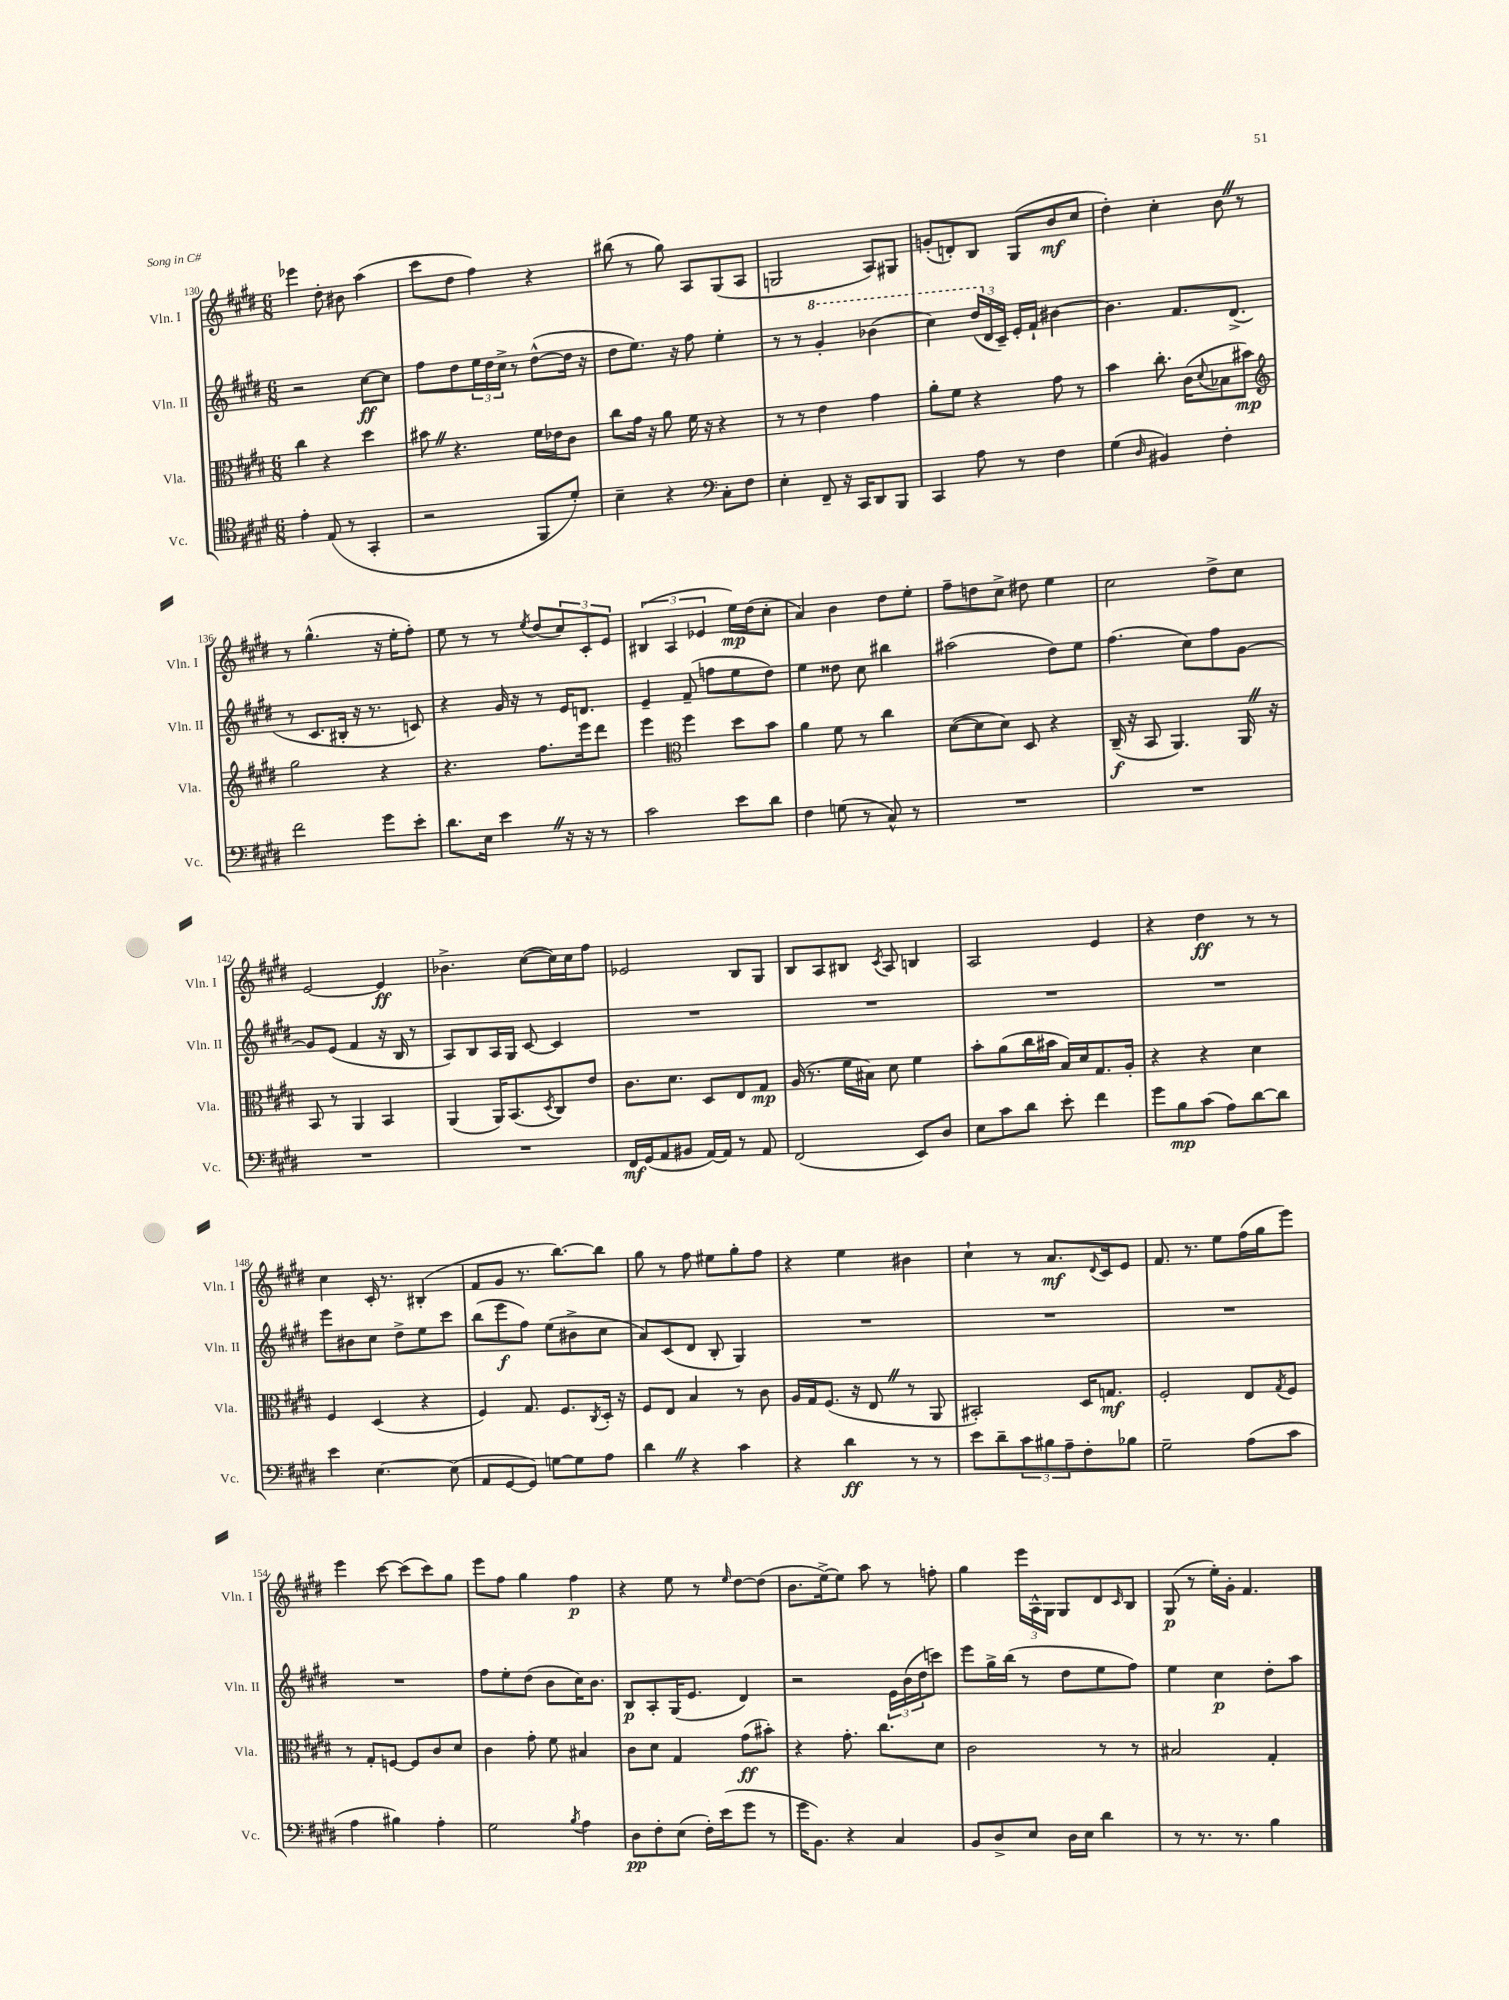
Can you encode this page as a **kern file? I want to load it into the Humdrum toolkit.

**kern	**kern	**kern	**kern
*staff4	*staff3	*staff2	*staff1
*clefC4	*clefC3	*clefG2	*clefG2
*k[f#c#g#d#]	*k[f#c#g#d#]	*k[f#c#g#d#]	*k[f#c#g#d#]
*M6/8	*M6/8	*M6/8	*M6/8
4e'	4cc#	2r	4eee-
(8E	4r	.	8dd#'
8r	.	.	8b#
4GG#'	4dd#	[8cc#	(4aa
.	.	8cc#]	.
=	=	=	=
2r	8b#	8ff#	8ccc#
.	4.r	8dd#	8dd#
.	.	24ee	4ff#)
.	.	24dd#	.
.	.	24cc#^	.
.	.	8r	.
8FF#	16f#	([8dd#^^	4r
.	16e-	.	.
8d#')	8c#	16dd#]	.
.	.	16r	.
=	=	=	=
4B~	8cc#	8dd#	(8bb#
.	16g#	8.ee)	8r
.	16r	.	.
4r	8a	.	8gg#)
.	.	16r	.
.	16f#	8ff#	8A
.	16r	.	.
*clefF4	*	*	*
8C#'	4r	4ee'	(8G#
8F#	.	.	8A
=	=	=	=
4E'	8r	8r	2G
.	8r	8r	.
8FF#~	4e	4gg#'	.
16r	.	.	.
16CC#	.	.	.
8DD#	4g#	(4bb-	8A)
8BBB	.	.	8G#
=	=	=	=
4CC#	8a'	4ccc#)	(8g'
.	8f#	.	8d')
8A	4r	(24ddd#	8B
.	.	24d#	.
.	.	24c#~)	.
8r	.	16e'	(8G#
.	.	16f#`	.
4F#	8g#	[4b#	8b
.	8r	.	8cc#
=	=	=	=
(4G#	4b	4.b#]	4dd#')
16qqD#	.	.	.
4BB#)	8.cc#'	.	4cc#'
.	.	8.f#	.
.	(16c#	.	.
.	8qqd#	.	.
4F#'	8B-	.	8b
.	.	(8.d#^	.
.	8b#)	.	8r
=	=	=	=
*	*clefG2	*	*
2f#	2gg#	8r	8r
.	.	8.c#	(4.gg#^^
.	.	16B#'	.
.	.	16r	.
.	.	8.r	.
8g#	4r	.	16r
.	.	.	16ee'
8e'	.	8c)	8ff#')
=	=	=	=
8.d#	4.r	4r	8ee
.	.	.	8r
16E	.	.	.
4e	.	16g#	8r
.	.	16r	.
.	.	.	8qee
.	8.ff#	8r	(8dd#
16r	.	16e	12cc#)
16r	16eee	8.d	.
.	.	.	12c#'
8r	8ddd#	.	.
.	.	.	12e
=	=	=	=
2c#	4eee	4e~	(6B#
.	.	.	6A
*	*clefC3	*	*
.	4ff#	(8f#~	.
.	.	.	6e-
.	.	8ff	.
8e	8dd#	8ee	16ee)
.	.	.	(16dd#
8d#	8b	8dd#)	8cc#'
=	=	=	=
4F#	4a	4ee	4a)
(8G	8f#	8dd##	4b
8r	8r	8cc#	.
8C#^^)	4cc#	4bb#	8dd#
8r	.	.	8ee'
=	=	=	=
2.r	([8d#	(2aa#	8ff#~
.	8d#]	.	8dd
.	8d#)	.	8cc#^
.	8D#	.	8dd#
.	4r	8dd#)	4ee
.	.	8ee	.
=	=	=	=
2.r	(16C#~	(4.ff#	2cc#
.	16r	.	.
.	8BB	.	.
.	4.AA)	.	.
.	.	8cc#)	.
.	.	8ff#	8dd#^
.	16AA	[8g#	8cc#
.	16r	.	.
=	=	=	=
2.r	8BB	8g#]	[2e
.	8r	(8e	.
.	4AA	4f#	.
.	4BB	16r	4e]
.	.	16B	.
.	.	8r	.
=	=	=	=
2.r	(4AA	8A)	4.b-^
.	.	8B	.
.	16AA)	16A	.
.	(8.BB	16G#	.
.	.	[8c#	([8cc#
.	8qD#	.	.
.	8C#)	4c#]	16cc#])
.	.	.	16cc#
.	8e	.	8ff#
=	=	=	=
16FF#	8.c#	2.r	2e-
(16GG#	.	.	.
8AA	.	.	.
.	8.d#	.	.
8BB#	.	.	.
[16AA)	8D#	.	.
16AA]	.	.	.
8r	8E	.	8B
8AA	8G#	.	8G#
=	=	=	=
(2FF#	(16A	2.r	8B
.	8.r	.	.
.	.	.	8A
.	16f#	.	8B#
.	16B#)	.	.
.	.	.	8qc#
.	8d#	.	8A
8EE)	4f#	.	4B
8D#	.	.	.
=	=	=	=
8E	8b'	2.r	2A
8c#	(8a	.	.
8d#	16cc#	.	.
.	16b#	.	.
8e'	16B)	.	.
.	16d#	.	.
4f#	8.G#	.	4e
.	16A'	.	.
=	=	=	=
8g#	4r	2.r	4r
8B	.	.	.
(8c#	4r	.	4dd#
8A)	.	.	.
[8d#	4d#	.	8r
8d#]	.	.	8r
=	=	=	=
4e	4F#	8eee	4cc#
.	.	8b#	.
[4.E	(4D#	8cc#	16c#'
.	.	.	8.r
.	.	8dd#^	.
.	4r	8ee	(4B#'
(8E]	.	8ccc#	.
=	=	=	=
8AA	4F#)	(8bb	8f#
[8GG#	.	8eee	8g#
8GG#])	8.G#	8ff#)	8.r
[8G	.	(8ee	.
.	8.F#	.	[8.bb)
8G]	.	8b#^	.
.	8qC#	.	.
8A	16D#'	8cc#	8bb]
.	16r	.	.
=	=	=	=
4d#	8F#	8a)	8gg#
.	8E	(8c#	8r
4r	4B	8d#	8ff#
.	.	8B'	8ee#
4c#	8r	4G#)	8gg#'
.	8c#	.	8ff#
=	=	=	=
4r	16A	2.r	4r
.	16G#	.	.
.	(8.F#	.	.
4d#	.	.	4ee
.	16r	.	.
.	8E	.	.
8r	8r	.	4b#
8r	8AA	.	.
=	=	=	=
8e	2BB#')	2.r	4cc#`
8d#~	.	.	.
12c#	.	.	8r
12B#	.	.	.
.	.	.	8.a
12A~	.	.	.
8F#'	16D#	.	.
.	.	.	8qqd#
.	8.G	.	16c#
8B-	.	.	8e
=	=	=	=
2G#~	2F#'	2.r	8.f#
.	.	.	8.r
.	.	.	8ee
(8A	8E	.	(16ff#
.	.	.	16gg#
.	8qG#	.	.
8c#	8F#	.	8eee)
=	=	=	=
4A	8r	2.r	4eee
.	8G#'	.	.
4B#)	[8F	.	[8ccc#
.	8F]	.	(8ccc#]
4A'	8c#	.	8ccc#)
.	8d#	.	8gg#
=	=	=	=
2G#	4c#	8ff#	8eee
.	.	8ee'	8ff#
.	8g#'	(8dd#	4gg#
.	8f#	8b	.
8qB	.	.	.
4A	4B#	16cc#)	4ff#
.	.	8.b	.
=	=	=	=
8D#	8c#	8B	4r
8F#'	8d#	8A'	.
(8E	4G#	(16G#	8ee
.	.	8.e	.
16F#')	.	.	8r
(16e	.	.	.
.	.	.	16qqee
8g#	(8g#	4d#)	[8dd#
8r	8b#')	.	(8dd#]
=	=	=	=
16g#	4r	2r	8.b
8.BB)	.	.	.
.	.	.	[16ee^)
4r	8.g#'	.	8ee]
.	.	.	8aa
.	8.cc#	.	.
4C#	.	24e	8r
.	.	(24b	.
.	.	24dd#	.
.	8d#	8ccc)	8ff'
=	=	=	=
8BB	2c#	8eee	4gg#
8D#^	.	16gg#^	.
.	.	(16bb	.
8E	.	8r	24eee
.	.	.	24A^^
.	.	.	24G#
16D#	.	8dd#	8G#
16E	.	.	.
4d#	8r	8ee	8d#
.	.	.	16qqc#
.	8r	8ff#)	8B
=	=	=	=
8r	2B#	4ee	(8G#
8.r	.	.	8r
.	.	4cc#	16ee')
8.r	.	.	16g#'
.	.	.	4.f#
4B	4G#'	8dd#'	.
.	.	8aa	.
==	==	==	==
*-	*-	*-	*-
